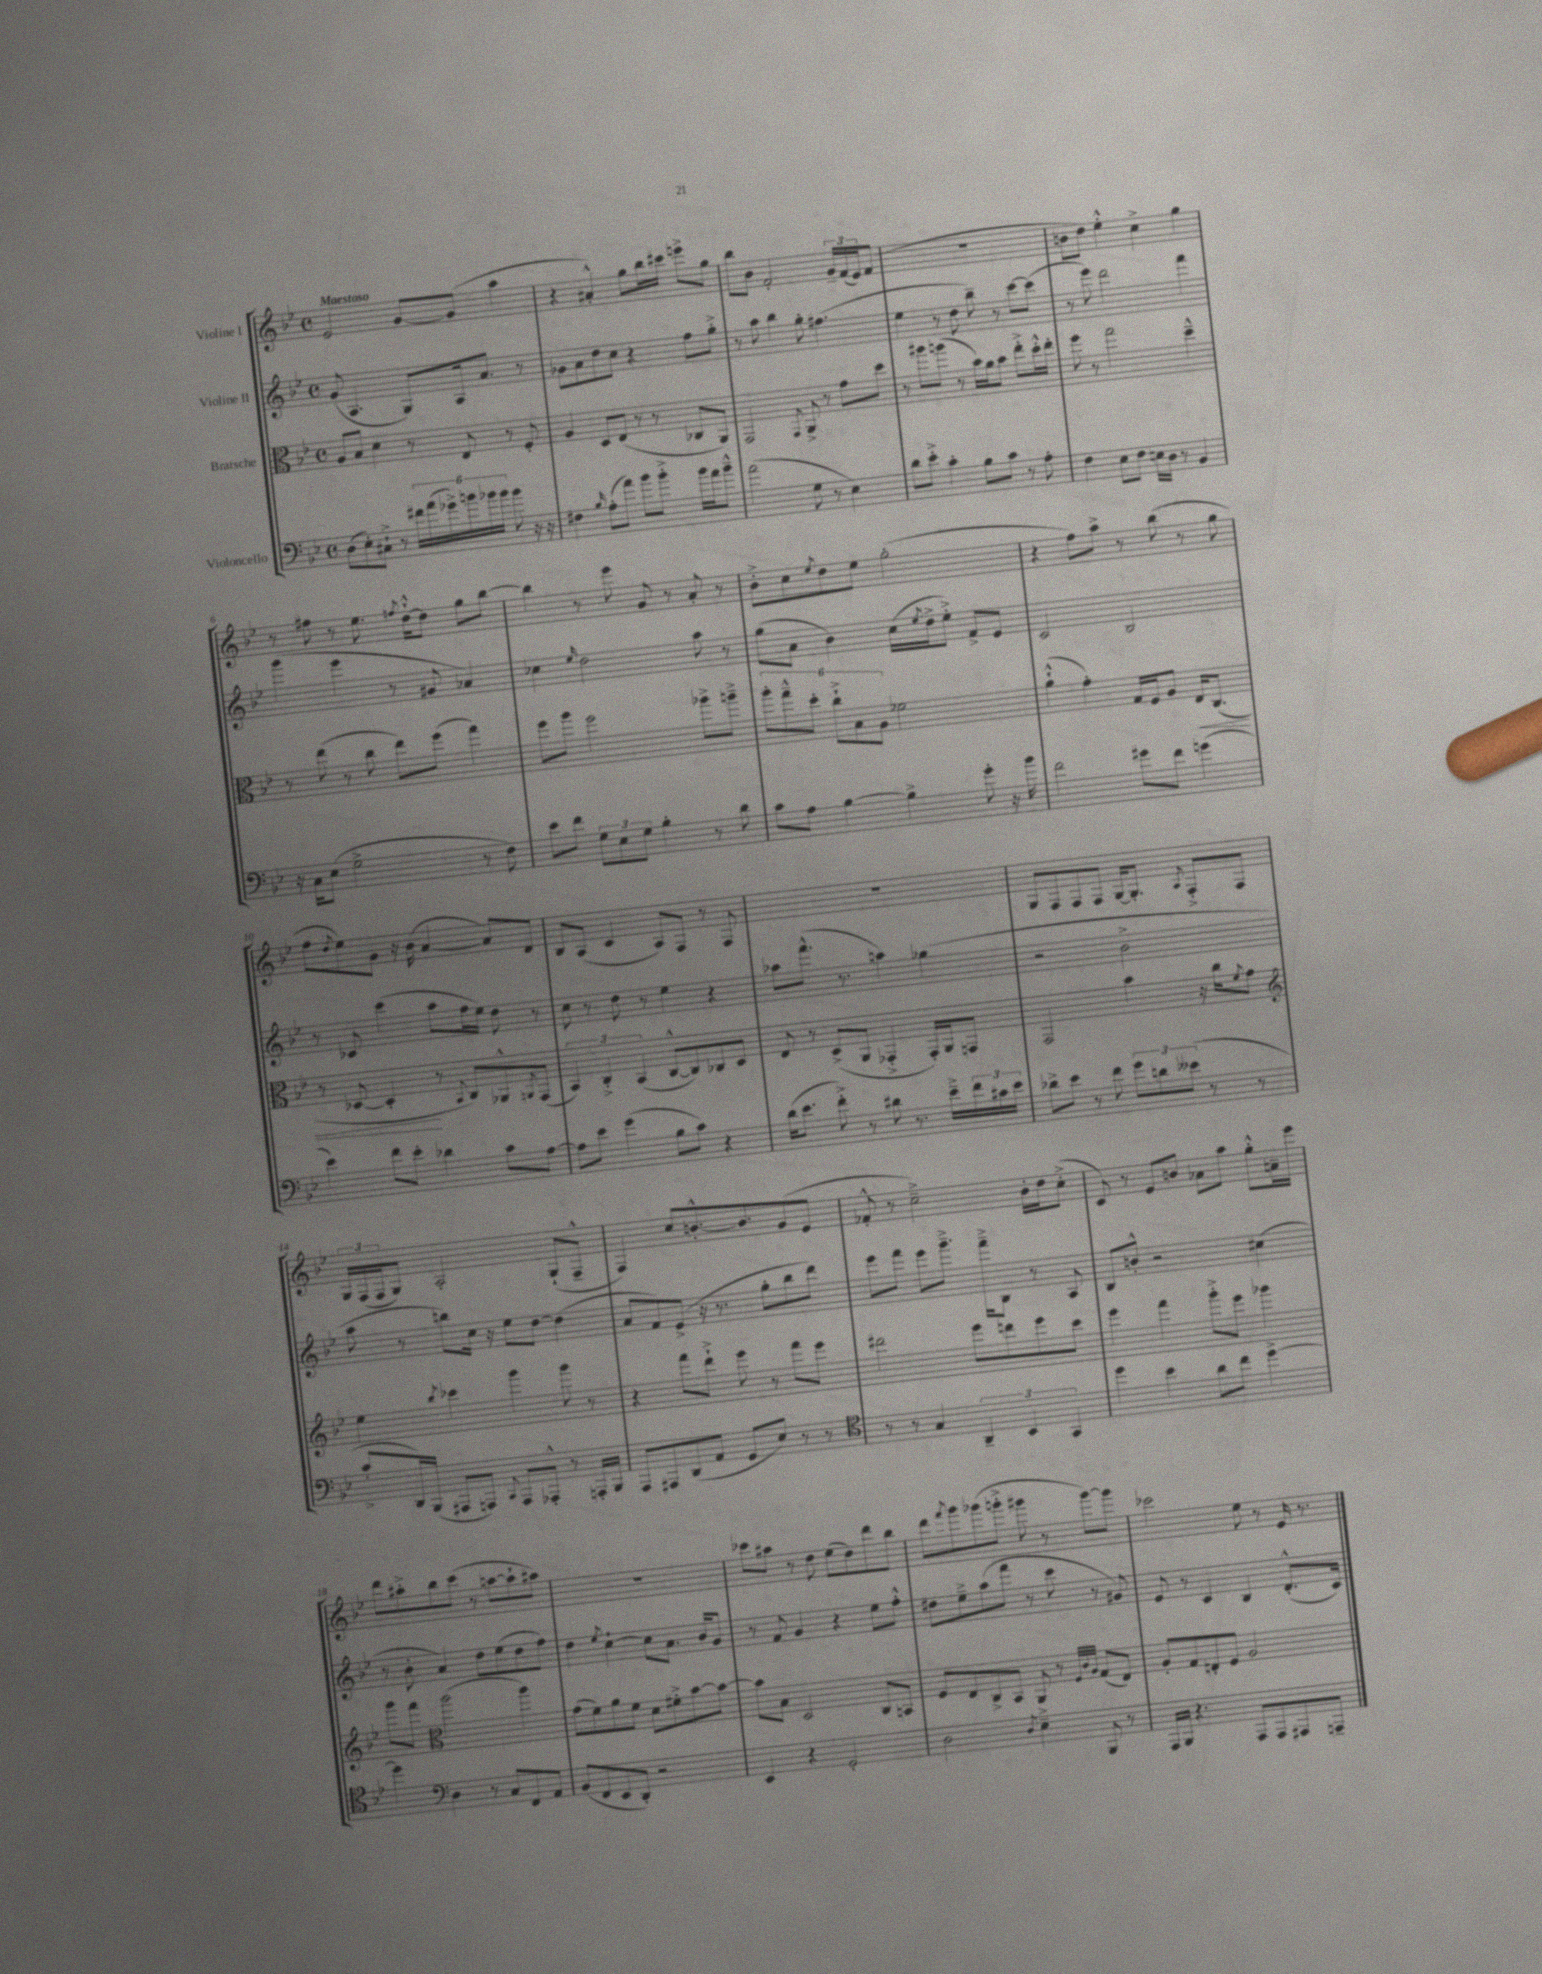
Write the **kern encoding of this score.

**kern	**kern	**kern	**kern
*staff4	*staff3	*staff2	*staff1
*clefF4	*clefC3	*clefG2	*clefG2
*k[b-e-]	*k[b-e-]	*k[b-e-]	*k[b-e-]
*M4/4	*M4/4	*M4/4	*M4/4
*met(c)	*met(c)	*met(c)	*met(c)
(8D	8A	(8g	2e-
8E-')	8B-	4.A	.
8C#`^	4d	.	.
8r	.	.	.
24f#	8r	8G)	[8g
(24a	.	.	.
24g-^)	.	.	.
24b	8E-	16A	(8g]
24b-	.	.	.
.	.	8.a	.
24b-	.	.	.
8b-	8r	.	4aa
16r	8F'	8r	.
16r	.	.	.
=	=	=	=
4F#	4A	8g-	4r
.	.	8a	.
16qqB-	.	.	.
(8A'	8D	8dd	4a#'^^)
8a)	(8E-	8cc	.
8b-	8r	4r	8gg
8b-'^	8r	.	16bb-
.	.	.	16ccc#
16b-	8C-	8ff	8eee^
16a	.	.	.
8b-~^^	8AA)	8gg'^	8gg
=	=	=	=
(2a	2GG	8r	8bb-
.	.	8aa	8b-
.	.	4bb-	2f'
.	8qGG	.	.
8G	8AA^	8gg'	.
8r	8r	(4.ff#	.
4E-)	8g	.	24g~
.	.	.	(24f
.	.	.	24e-)
.	8dd	.	(8f
=	=	=	=
8d	8r	4ee-	1r
8e-'^	8aa#	.	.
4c'	(8aa	8r	.
.	8r	8dd	.
8B-	16b-)	8bb-~)	.
.	16a	.	.
8c	8b-	8r	.
8r	8ee-'^	[8ccc	.
8A'	16dd'^^	(8ccc]	.
.	16ee-'	.	.
=	=	=	=
4F	8ff	8r	8b
.	8r	8eee-)	8dd)
8E-	2gg	2ddd	4ee-'^^
8F	.	.	.
16E	.	.	4cc^
16D	.	.	.
8r	.	.	.
4BB-	4dd~^^	4fff	4gg
=	=	=	=
16r	8r	(4ggg	8r
16C	.	.	.
(8E-	(8ee-	.	8ff#
2G^	8r	4eee-	8r
.	8cc	.	8.ee-
.	8ee-)	8r	.
.	.	.	8qff
.	.	.	[16dd`^^
.	(8ff	8g#	8dd]
8r	4gg)	4a-)	8gg
8F)	.	.	[8bb-
=	=	=	=
8e-	8ff	4cc-	4bb-]
8f	8aa	.	.
.	.	16qqee-	.
12G	2ff	2dd	8r
12E-	.	.	.
.	.	.	8eee-
12G	.	.	.
4B-'	.	.	8g
.	.	.	8r
8r	8aa-^	8aa	8a'
8d	8aa~^	8r	8r
=	=	=	=
8c	12aa'	(8gg	8b-'^
.	12gg~^^	.	.
8A	.	8a	8cc
.	12dd'	.	.
.	.	.	8qee-
[4B-	12cc`^	4b-)	8dd
.	12B-	.	.
.	.	.	8ee-
.	12A	.	.
4B-^]	2f-	(16cc	(2gg'
.	.	8qee-	.
.	.	16dd^	.
.	.	8ee-'^)	.
8g'	.	8f^	.
16r	.	8e-	.
16b-	.	.	.
=	=	=	=
2f	(4a`^^	2c	4r
.	4g')	.	8ff)
.	.	.	8aa^
8g#	16G	2B-	8r
.	16F	.	.
8f	8A	.	(8bb-
(4g	16E-	.	8r
.	(8.C	.	.
.	.	.	8gg
=	=	=	=
4e-)	8r	8r	8ff
.	.	.	8qdd
.	[8D-	8c-	8ee-)
8f	4D-']	(4ccc	8g
8e-'	.	.	16r
.	.	.	(16b-
4d-	8r	8aa	[4a
.	8qqBB-	.	.
.	8C)	16ff	.
.	.	16ee-)	.
8c	8AA-^^	8dd	8a])
.	8qAA	.	.
[8A	(8GG	8r	8d
=	=	=	=
8A]	6BB-)	8cc	8B-
8e-	.	8r	(8A
.	6C'^	.	.
(4g	.	8dd	4c
.	(6BB-	.	.
.	.	8r	.
8B-	[8C^^	4ee-	8A)
8c)	8C])	.	8F
4r	8C-	4r	8r
.	8D	.	8F
=	=	=	=
(16d	8E-	8aa-	1r
8.e-	.	.	.
.	8r	(8.fff^^	.
8f'^)	(8D^	.	.
.	.	8.r	.
8r	8AA	.	.
8d#	4GG-'^	4aa)	.
8.r	.	.	.
.	16GG-')	(4gg-	.
16e-~^	16AA	.	.
24f	8GG	.	.
24c#	.	.	.
24e-	.	.	.
=	=	=	=
8d-^	2GG	2r	8G
8e-	.	.	8F
8r	.	.	8F
8f	.	.	8F
12g	4b-	2b-^	[16G
.	.	.	8.G']
12d	.	.	.
(12e--	.	.	.
.	.	.	8qA
8r	16r	.	8F'^
.	16cc	.	.
.	8qf	.	.
8r	8g	.	8F
=	=	=	=
*	*clefG2	*	*
8c'^	4ee-	8aa	24G
.	.	.	(24F
.	.	.	24F
16DD)	.	8r	8G)
(16BBB-	.	.	.
.	8qbb-	.	.
8AAA#	4ccc-	8bb)	2A'
8AAA)	.	16cc	.
.	.	16r	.
8qqCC	.	.	.
8AAA	4ggg	8ee-	.
8AAA-'^^	.	[8dd	.
8r	8ggg	(4dd]	(8G`
16AAA'	8r	.	8F~^^
16BBB-	.	.	.
=	=	=	=
8AAA	4r	8a	4F)
8AAA#	.	8f)	.
(8DD	8fff	(8e-^	8cc
8AA	8ddd`^	16r	[8.b'^^
.	.	8.r	.
8GG	8eee-	.	.
.	.	.	8.b]
8E-)	8r	8gg'	.
8r	8fff	8bb-	(8g
8r	8eee-	8ddd)	8e-
=	=	=	=
*clefC4	*	*	*
8r	2ddd#	8eee-	8f-'^^
8r	.	8fff	8r
4G	.	8eee-	2cc~^)
.	.	8.ggg~^	.
6AA~	8eee-	.	.
.	.	16fff~^	.
.	8ddd	8B-	.
6BB-	.	.	.
.	8eee-	8r	16b-'
.	.	.	16dd
6GG	.	.	.
.	8ccc	8A	(8cc'^
=	=	=	=
4dd	4eee-	8B-	8c)
.	.	8b'^^	8r
4b-	4fff	2r	8e-
.	.	.	8b
8a	8ggg'^	.	8a-
8cc	8eee-	.	8aa
[4dd^	4ggg-	(4cc#	8gg'^^
.	.	.	16a~
.	.	.	16eee-
=	=	=	=
4dd]	8ggg	8r	8ddd
.	8fff	8b-'	8aa#'^
*clefF4	*clefC3	*	*
4D	(2aa	4a)	8bb-
.	.	.	(8ccc
8r	.	8dd	8r
8C	.	(8ee-	[8aa
8FF	4aa)	8dd	8aa`]
8AA	.	8ff)	8aa#)
=	=	=	=
(8BB-	(8g	4dd	1r
8FF	8f)	.	.
.	.	8qee-	.
8EE-	8a	[4cc`	.
8DD')	8f	.	.
2r	8d	8cc]	.
.	8f#'^	8.a	.
.	[8b-	.	.
.	.	16b-	.
.	8b-_	8g	.
=	=	=	=
4EE-	8b-]	8r	8ccc-
.	8B-	8f	8aa#
4r	2D	4g	8r
.	.	.	8dd
2GG'	.	4r	(8ee-
.	.	.	8dd)
.	8C	8ee-	8ddd
.	8BB	8ff'^^	8bb-
=	=	=	=
2D	8F	8dd#	8ddd
.	.	.	8qfff
.	8E-	8ee-~^	8ggg
.	8C^	(8aa	(8ggg-
.	8BB-	8fff	8ggg'^
8qD	.	.	.
4E-~^	8AA	8r	8ggg#
.	8r	8ccc	8r
.	32qqF	.	.
.	32qqc	.	.
.	32qqA	.	.
8BBB-	(8G	8r	[8ggg#)
8r	8E-)	8g#)	8ggg#]
=	=	=	=
16AAA	8A'	8e-	2ccc-
16BBB-	.	.	.
4.r	8G	8r	.
.	8E'	4c	.
.	8F	.	.
8AAA	2A	4B-	8ee-
8AAA	.	.	8r
8AAA#	.	(8.d'^^	16e-
.	.	.	8.r
8AAA~	.	.	.
.	.	16c)	.
==	==	==	==
*-	*-	*-	*-
